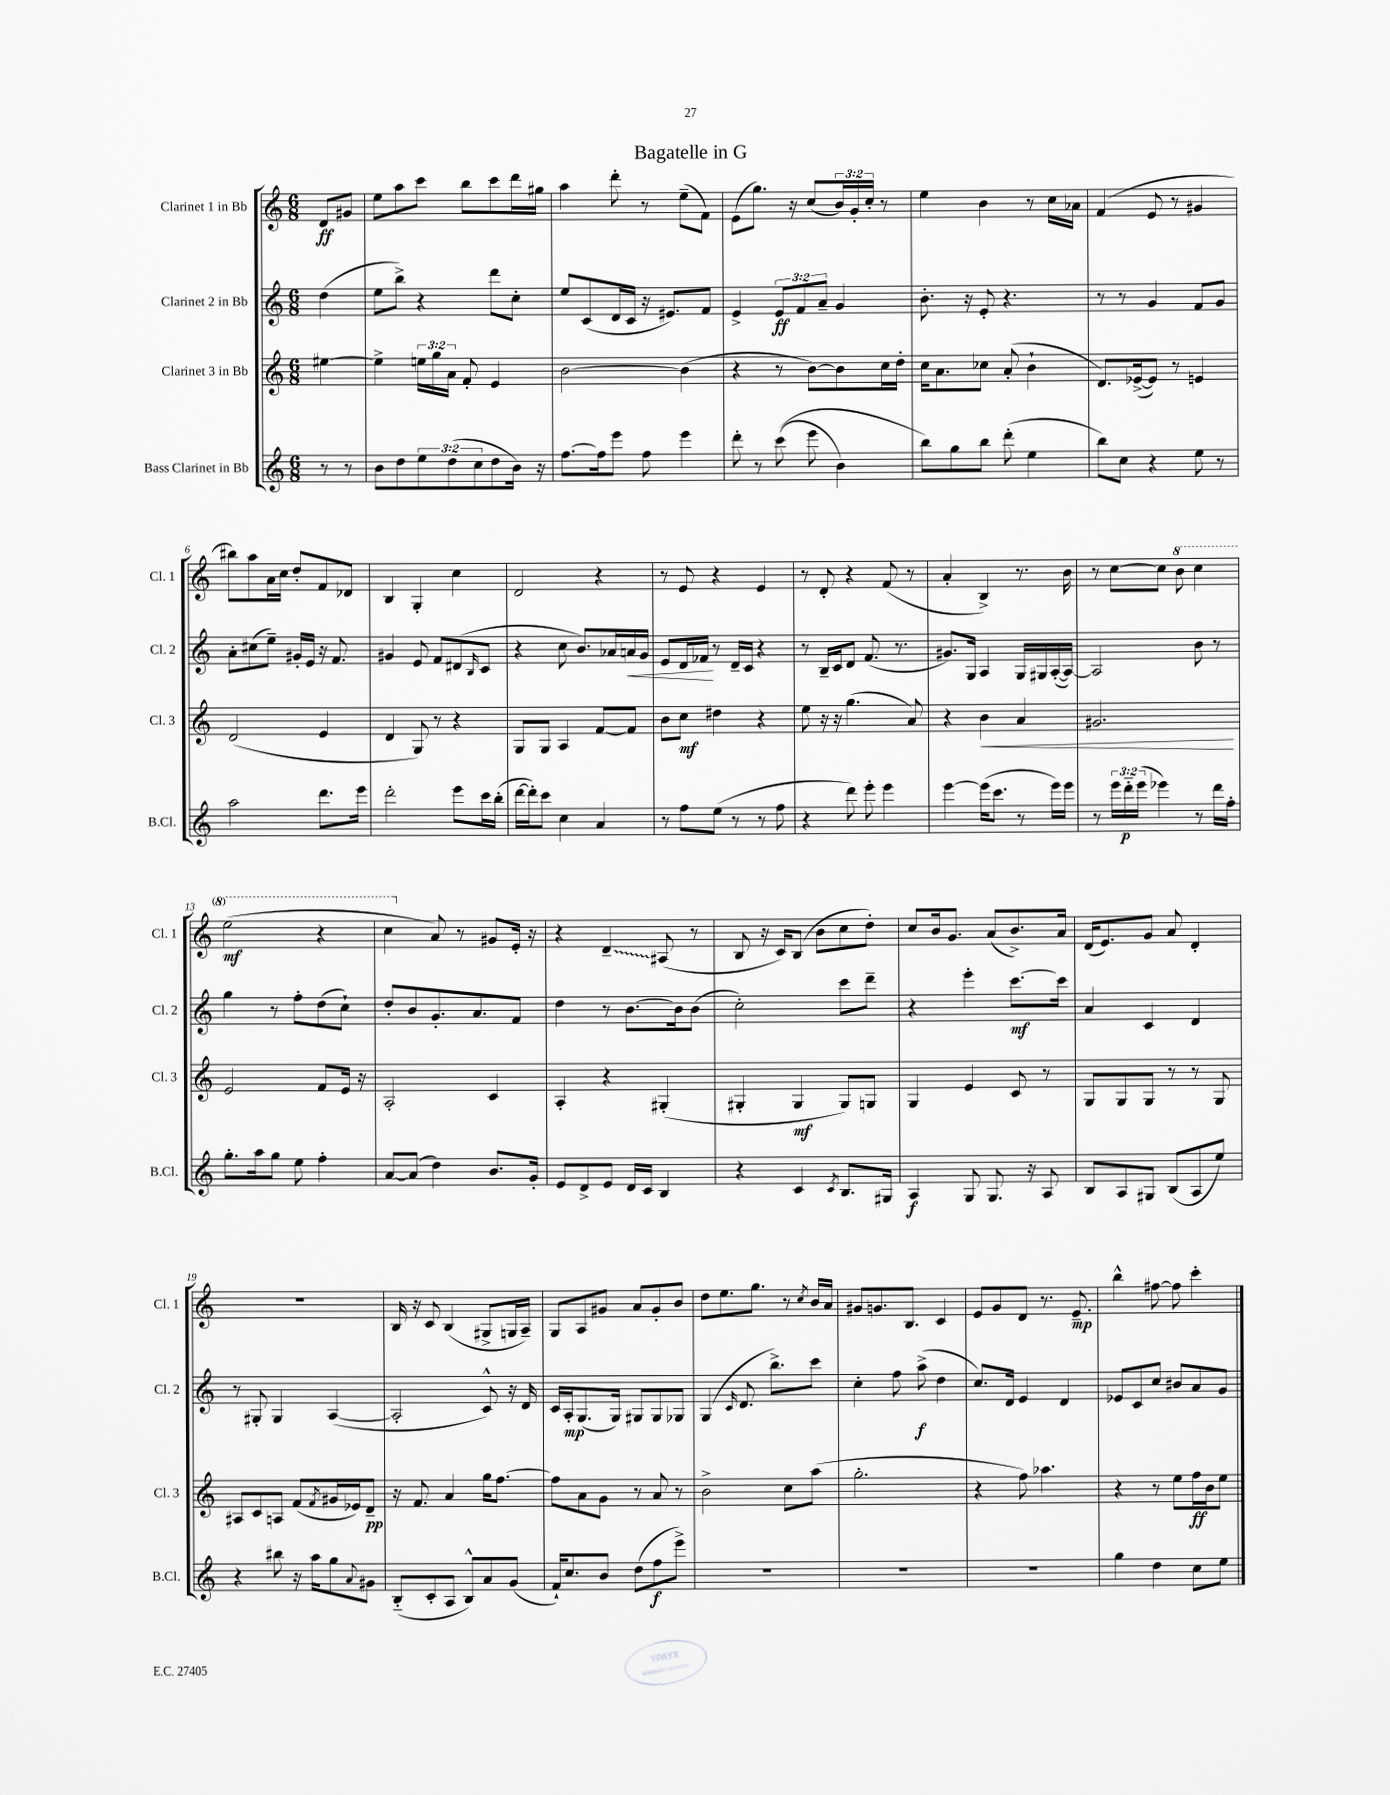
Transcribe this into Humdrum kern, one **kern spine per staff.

**kern	**kern	**kern	**kern
*staff4	*staff3	*staff2	*staff1
*clefG2	*clefG2	*clefG2	*clefG2
*k[]	*k[]	*k[]	*k[]
*M6/8	*M6/8	*M6/8	*M6/8
8r	[4ee#	(4dd	8d
8r	.	.	8g#
=	=	=	=
8b	4ee#^]	8ee	8ee
8dd	.	8bb^)	8aa
12ee	24ee	4r	8ccc
.	24gg	.	.
(12dd	24a	.	.
.	8f'	.	8bb
12cc	.	.	.
8dd	4e	8ddd	8ccc
16b)	.	8cc'	16ddd
16r	.	.	16gg#
=	=	=	=
[8.ff	[2b	8ee	4aa
.	.	(8c	.
16ff]	.	.	.
8eee	.	16d	8ddd'
.	.	16c	.
8ff	.	16r	8r
.	.	8.e#)	.
4eee	(4b]	.	(8ee~
.	.	8f	8f)
=	=	=	=
8ddd'	4r	4e^	(8e
8r	.	.	8.gg)
&((8ccc	8r	12e	.
.	.	.	16r
.	.	12f	.
8eee	[8b)	.	(8cc
.	.	12a~	.
4b)	8b]	4g	24b)
.	.	.	24g'
.	.	.	24cc'
.	16cc	.	8r
.	16dd'	.	.
=	=	=	=
8bb&)	16cc	8.b'	4ee
.	8.a	.	.
8gg	.	.	.
.	.	16r	.
8bb	8cc-	8e'	4b
(8ddd'	(8a'	4.r	.
4ee	4b`	.	8r
.	.	.	16cc
.	.	.	16a-
=	=	=	=
8bb)	8.d)	8r	(4f
8cc	.	8r	.
.	([16e-^	.	.
4r	8e-])	4g	8e
.	8r	.	8r
8ee	4e	8f	4g#
8r	.	8g	.
=	=	=	=
2aa	(2d	8a'	8bb#)
.	.	(8cc#	8aa
.	.	8ee~)	16a
.	.	.	16cc
.	.	16g#'	8dd'
.	.	16e	.
8.ddd	4e	16r	8f
.	.	8.f	.
.	.	.	8d-
16eee	.	.	.
=	=	=	=
2ddd'	4d	4g#	4B
.	8G)	8e	4G'
.	8r	8f	.
8eee	4r	(8d#	4cc
.	.	16qqB	.
16ccc	.	8c	.
(16bb'	.	.	.
=	=	=	=
[16ddd	8G	4r	2d
16ddd'])	.	.	.
8ccc	8G	.	.
4cc	4A	8cc	.
.	.	8.b)	.
4a	[8f	.	4r
.	.	16a-	.
.	8f]	16a	.
.	.	16g	.
=	=	=	=
8r	8b	8e	8r
8ff	8cc	16d	8e
.	.	16f-	.
(8ee	4dd#	8r	4r
8r	.	16d~	.
.	.	16c	.
8r	4r	4r	4e
8ff	.	.	.
=	=	=	=
4r	8ee	8r	8r
.	16r	16B~	8d'
.	16r	16c	.
8ddd)	(4.gg	8d	4r
8eee'	.	(8.f	.
4eee	.	.	(8f
.	.	8.r	.
.	8a)	.	8r
=	=	=	=
[4eee	4r	8.g#)	4a'
.	.	16G	.
(16eee]	4b	4A	4B^)
8.ccc	.	.	.
8r	4a	16G	8.r
.	.	16G#	.
16eee)	.	([16A'	.
16eee	.	16A_)	16b
=	=	=	=
8r	2.g#	2A]	8r
24eee	.	.	[8cc
24ddd'~	.	.	.
(24eee	.	.	.
4eee-)	.	.	8cc]
.	.	.	8bb
8r	.	8b	4ccc
16ddd	.	8r	.
16ff'	.	.	.
=	=	=	=
8.gg'	2e	4gg	(2eee
16aa	.	.	.
8gg	.	8r	.
8ee	.	8ff'	.
4ff'	8f	(8dd	4r
.	16e	8cc`)	.
.	16r	.	.
=	=	=	=
[8a	2A'	8dd'	4ccc
(8a]	.	8b	.
4dd)	.	8.g'	8a)
.	.	.	8r
.	.	8.a	.
8.b	4c	.	8g#
.	.	8f	16e'
16g'	.	.	16r
=	=	=	=
8e	4A'	4dd	4r
8d^	.	.	.
8e	4r	8r	4d~
16d	.	[8.b	.
16c	.	.	.
4B	(4G#'	.	(8A#
.	.	16b]	.
.	.	(8b	8r
=	=	=	=
4r	4G#'	2cc')	8B
.	.	.	16r
.	.	.	16c)
4c	4G#	.	(8B
.	.	.	8b
8qc	.	.	.
8.B	8G#)	8ccc	8cc
.	8G	8ddd~	8dd')
16G#	.	.	.
=	=	=	=
4A	4G	4r	8cc
.	.	.	16b
.	.	.	8.g
8G	4e	4eee'	.
8.G	.	.	(8a
.	8c	[8.ccc	8.b^)
16r	.	.	.
8A	8r	.	.
.	.	16ccc]	16a
=	=	=	=
8B	8G	4a	(16d
.	.	.	8.e)
8A	8G	.	.
8G#	8G	4c	8g
(8B	8r	.	8a
8A	8r	4d	4d'
8ee)	8G	.	.
=	=	=	=
4r	8A#	8r	2.r
.	8c	8G#'	.
8bb#	8A	4G#	.
16r	(8f	.	.
16aa	.	.	.
.	8qf	.	.
8gg	16g#	([4A	.
.	16e-)	.	.
8qqa	.	.	.
8g#	8d~	.	.
=	=	=	=
(8B'~	16r	2A']	16B
.	8.f	.	16r
8c'	.	.	8c
8A	4a	.	(4B
8B^^)	.	.	.
8a	16gg	8c^^)	8G#^
.	[8.ff	.	.
(8g	.	16r	16G
.	.	16d	16A~)
=	=	=	=
16f`)	8ff]	16c	8G
8.cc	.	16A'	.
.	8a	(8.G	8A
8b	8g	.	8g#
.	.	16G)	.
(8dd	8r	8G#	8a
8ff	8a	8G#	8g#'
8eee^)	8r	8G-	8b
=	=	=	=
2.r	2b^	(4G	8dd
.	.	.	8.ee
.	.	16qqc	.
.	.	8.d	.
.	.	.	8.gg
.	.	8.bb^)	.
.	8cc	.	8r
.	.	.	8qcc
.	(8aa	8ccc	16b
.	.	.	16a
=	=	=	=
2.r	2.gg'	4cc'	8g#
.	.	.	8.g
.	.	8ff	.
.	.	.	8.B
.	.	(8aa^	.
.	.	4dd	4c
=	=	=	=
2.r	4r	8.cc)	8e
.	.	.	8g
.	.	16d	.
.	8ff)	4e	8d
.	4.aa-	.	8.r
.	.	4d	.
.	.	.	8.e~
=	=	=	=
4gg	4r	8e-	4bb^^
.	.	8c	.
4dd	8r	8cc	[8ff#
.	8ee	8b#	8ff#]
8cc	16ff	8a	4ccc'
.	16b	.	.
8ee	8ee	8g	.
==	==	==	==
*-	*-	*-	*-
